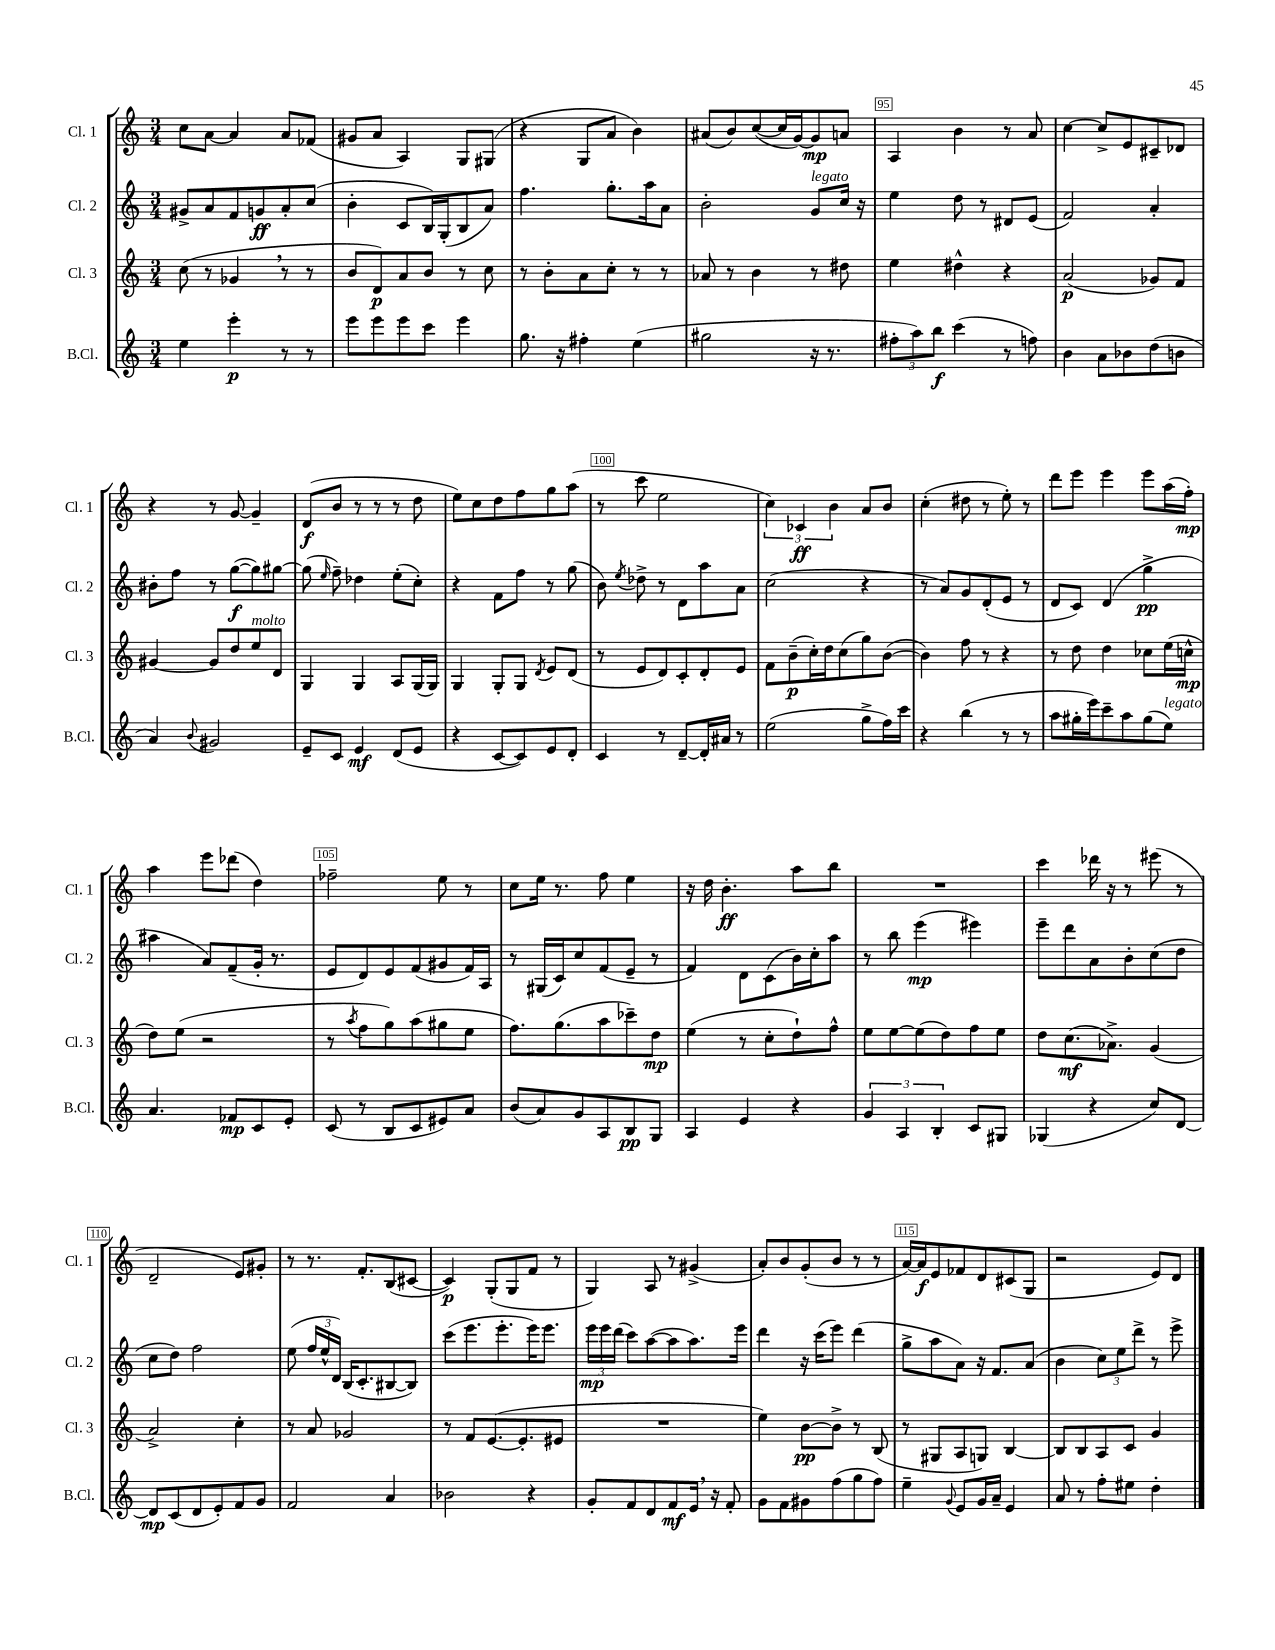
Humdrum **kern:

**kern	**dynam	**kern	**dynam	**kern	**dynam	**kern	**dynam
*part4	*part4	*part3	*part3	*part2	*part2	*part1	*part1
*staff4	*staff4	*staff3	*staff3	*staff2	*staff2	*staff1	*staff1
*I"B.Cl.	*	*I"Cl. 3	*	*I"Cl. 2	*	*I"Cl. 1	*
*I'B.Cl.	*	*I'Cl. 3	*	*I'Cl. 2	*	*I'Cl. 1	*
*clefG2	*	*clefG2	*	*clefG2	*	*clefG2	*
*k[]	*	*k[]	*	*k[]	*	*k[]	*
*M3/4	*	*M3/4	*	*M3/4	*	*M3/4	*
=91	=91	=91	=91	=91	=91	=91	=91
4ee\	.	(8cc\	.	8g#X^/L	.	8cc\L	.
.	.	8r	.	8a/	.	[8a\J	.
4eee'\	p	4g-X,/	.	8f/	.	4a/]	.
.	.	.	.	8gn/	ff	.	.
8r	.	8r	.	8a'/	.	8a/L	.
8r	.	8r	.	(8cc/J	.	(8f-X/J	.
=92	=92	=92	=92	=92	=92	=92	=92
8eee\L	.	8b/L	.	4b'\	.	8g#X/L	.
8eee\	.	8d/)	p	.	.	8a/J	.
8eee\	.	8a/	.	8c/L	.	4A/)	.
8ccc\J	.	8b/J	.	16B/L)	.	.	.
.	.	.	.	(16G'/J	.	.	.
4eee\	.	8r	.	8B/	.	8G/L	.
.	.	8cc\	.	8a/J)	.	(8G#X/J	.
=93	=93	=93	=93	=93	=93	=93	=93
8.gg\	.	8r	.	4.ff\	.	4r	.
.	.	8b'\L	.	.	.	.	.
16r	.	.	.	.	.	.	.
4ff#X'\	.	8a\	.	.	.	8G/L	.
.	.	8cc'\J	.	8.gg'\L	.	8a/J	.
(4ee\	.	8r	.	.	.	4b\)	.
.	.	.	.	16aa\k	.	.	.
.	.	8r	.	8a\J	.	.	.
=94	=94	=94	=94	=94	=94	=94	=94
2gg#X\	.	8a-X/	.	2b'\	.	(8a#X/L	.
.	.	8r	.	.	.	8b/)	.
.	.	4b\	.	.	.	([8cc/	.
.	.	.	.	.	.	16cc/L]	.
.	.	.	.	.	.	[16g/J)	.
!	!	!	!	!LO:TX:a:i:t=legato	!	!	!
16r	.	8r	.	8g/L	.	8g/]	mp
8.r	.	.	.	.	.	.	.
.	.	8dd#X\	.	16cc/Jk	.	8an/J	.
.	.	.	.	16r	.	.	.
=95	=95	=95	=95	=95	=95	=95	=95
12ff#X'\L	.	4ee\	.	4ee\	.	4A/	.
12aa\)	.	.	.	.	.	.	.
12bb\J	f	.	.	.	.	.	.
(4ccc\	.	4dd#X^^\	.	8dd\	.	4b\	.
.	.	.	.	8r	.	.	.
8r	.	4r	.	8d#X/L	.	8r	.
8ffn\)	.	.	.	(8e/J	.	8a/	.
=96	=96	=96	=96	=96	=96	=96	=96
4b\	.	(2a/	p	2f/)	.	[4cc\	.
8a\L	.	.	.	.	.	8cc^/L]	.
8b-X\	.	.	.	.	.	8e/	.
(8dd\	.	8g-X/L)	.	4a'/	.	8c#X~/	.
8bn\J	.	8f/J	.	.	.	8d-X/J	.
!!LO:LB:g=z
=97	=97	=97	=97	=97	=97	=97	=97
4a/)	.	[4g#X/	.	8b#X'\L	.	4r	.
.	.	.	.	8ff\J	.	.	.
8qqb/	.	.	.	.	.	.	.
2g#X/	.	8g#/L]	.	8r	.	8r	.
.	.	8dd/	.	([8gg\L	f	[8g/	.
!	!	!LO:TX:a:i:t=molto	!	!	!	!	!
.	.	8ee/	.	8gg\])	.	4g~/]	.
.	.	8d/J	.	[8gg#X\J	.	.	.
=98	=98	=98	=98	=98	=98	=98	=98
8e~/L	.	4G/	.	(8gg#\]	.	(8d/L	f
.	.	.	.	16qqee/	.	.	.
8c/J	.	.	.	8ff~\)	.	8b/J	.
4e/	mf	4G/	.	4dd-X\	.	8r	.
.	.	.	.	.	.	8r	.
(8d/L	.	8A/L	.	(8ee'\L	.	8r	.
8e/J	.	(16G/L	.	8cc'\J)	.	8dd\	.
.	.	16G/JJ)	.	.	.	.	.
=99	=99	=99	=99	=99	=99	=99	=99
4r	.	4G/	.	4r	.	8ee\L)	.
.	.	.	.	.	.	8cc\	.
[8c/L	.	8G'/L	.	8f\L	.	8dd\	.
8c/])	.	8G/J	.	8ff\J	.	8ff\	.
.	.	8qd/	.	.	.	.	.
8e/	.	8e/L	.	8r	.	8gg\	.
8d'/J	.	(8d/J	.	(8gg\	.	(8aa\J	.
=100	=100	=100	=100	=100	=100	=100	=100
4c/	.	8r	.	8b\)	.	8r	.
.	.	.	.	8qee/	.	.	.
.	.	8e/L	.	8dd-X^\	.	8ccc\	.
8r	.	8d/)	.	8r	.	2ee\	.
[8d~/L	.	8c'/	.	8d\L	.	.	.
16d'/L]	.	8d'/	.	8aa\	.	.	.
16a#X/JJ	.	.	.	.	.	.	.
8r	.	8e/J	.	8a\J	.	.	.
=101	=101	=101	=101	=101	=101	=101	=101
(2ee\	.	8f\L	.	(2cc\	.	6cc\)	.
.	.	(8b~\	p	.	.	.	.
.	.	.	.	.	.	6c-X/	ff
.	.	16cc'\L)	.	.	.	.	.
.	.	16dd\J	.	.	.	.	.
.	.	.	.	.	.	6b\	.
.	.	(8cc\	.	.	.	.	.
8gg^\L	.	8gg\)	.	4r	.	8a/L	.
16ff\L)	.	([8b\J	.	.	.	8b/J	.
16ccc\JJ	.	.	.	.	.	.	.
=102	=102	=102	=102	=102	=102	=102	=102
4r	.	4b\])	.	8r	.	(4cc'\	.
.	.	.	.	8a/L)	.	.	.
(4bb\	.	8ff\	.	8g/	.	8dd#X\	.
.	.	8r	.	(8d'/	.	8r	.
8r	.	4r	.	8e/J	.	8ee'\)	.
8r	.	.	.	8r	.	8r	.
=103	=103	=103	=103	=103	=103	=103	=103
8aa\L	.	8r	.	8d/L	.	8ddd\L	.
16gg#X'\L	.	8dd\	.	8c/J)	.	8eee\J	.
16eee\J)	.	.	.	.	.	.	.
8ccc~\	.	4dd\	.	(4d/	.	4eee\	.
8aa\	.	.	.	.	.	.	.
(8gg#\	.	8cc-X\L	.	4gg^\	pp	8eee\L	.
!LO:TX:a:i:t=legato	!	!	!	!	!	!	!
8ee\J)	.	(16ee\L	.	.	.	(16aa\L	.
.	.	16ccn^^\JJ	mp	.	.	16ff'\JJ)	mp
!!LO:LB:g=z
=104	=104	=104	=104	=104	=104	=104	=104
4.a/	.	8dd\L)	.	4aa#X\	.	4aa\	.
.	.	(8ee\J	.	.	.	.	.
.	.	2r	.	8a/L)	.	8eee\L	.
8f-X/L	mp	.	.	(8f~/	.	(8ddd-X\J	.
8c/	.	.	.	16g'/Jk	.	4dd\)	.
.	.	.	.	8.r	.	.	.
8e'/J	.	.	.	.	.	.	.
=105	=105	=105	=105	=105	=105	=105	=105
(8c/	.	8r	.	8e/L	.	2ff-X~\	.
.	.	8qaa/	.	.	.	.	.
8r	.	8ff\L	.	8d/)	.	.	.
8B/L	.	8gg\)	.	8e/	.	.	.
8c/	.	(8aa\	.	(8f/	.	.	.
8e#X/)	.	8gg#X\	.	8g#X/	.	8ee\	.
8a/J	.	8ee\J	.	16f/L)	.	8r	.
.	.	.	.	16A/JJ	.	.	.
=106	=106	=106	=106	=106	=106	=106	=106
(8b/L	.	8.ff\L)	.	8r	.	8cc\L	.
8a/)	.	.	.	(16G#X/LL	.	16ee\Jk	.
.	.	(8.gg\	.	16c/J)	.	8.r	.
8g/	.	.	.	8cc/	.	.	.
8A/	.	8aa\	.	(8f/	.	8ff\	.
8B/	pp	8ccc-X~\)	.	8e~/J	.	4ee\	.
8G/J	.	8dd\J	mp	8r	.	.	.
=107	=107	=107	=107	=107	=107	=107	=107
4A/	.	(4ee\	.	4f/)	.	16r	.
.	.	.	.	.	.	16dd\	.
.	.	.	.	.	.	4.b'\	ff
4e/	.	8r	.	8d\L	.	.	.
.	.	8cc'\L	.	(8c\	.	.	.
4r	.	8dd`\)	.	16b\L)	.	8aa\L	.
.	.	.	.	16cc'\J	.	.	.
.	.	8ff^^\J	.	8aa\J	.	8bb\J	.
=108	=108	=108	=108	=108	=108	=108	=108
6g/	.	8ee\L	.	8r	.	2.r	.
.	.	[8ee\	.	8bb\	.	.	.
6A/	.	.	.	.	.	.	.
.	.	(8ee\]	.	(4eee\	mp	.	.
6B'/	.	.	.	.	.	.	.
.	.	8dd\)	.	.	.	.	.
8c/L	.	8ff\	.	4eee#X\)	.	.	.
8G#X/J	.	8ee\J	.	.	.	.	.
=109	=109	=109	=109	=109	=109	=109	=109
(4G-X/	.	8dd\L	.	8eee~\L	.	4ccc\	.
.	.	(8.cc\	mf	8ddd\	.	.	.
4r	.	.	.	8a\	.	16ddd-X\	.
.	.	8.a-X^\J)	.	.	.	16r	.
.	.	.	.	8b'\	.	8r	.
8cc/L)	.	(4g/	.	(8cc\	.	(8eee#X\	.
[8d/J	.	.	.	8dd\J	.	8r	.
!!LO:LB:g=z
=110	=110	=110	=110	=110	=110	=110	=110
8d/L]	mp	2a^/)	.	8cc\L	.	2d~/	.
(8c/	.	.	.	8dd\J)	.	.	.
8d/	.	.	.	2ff\	.	.	.
8e'/)	.	.	.	.	.	.	.
8f/	.	4cc'\	.	.	.	8e/L)	.
8g/J	.	.	.	.	.	8g#X'/J	.
=111	=111	=111	=111	=111	=111	=111	=111
2f/	.	8r	.	(8ee\	.	8r	.
.	.	8a/	.	24ff/LL	.	8.r	.
.	.	.	.	24ee^^/	.	.	.
.	.	.	.	24d/JJ)	.	.	.
.	.	2g-X/	.	(16B/KL	.	.	.
.	.	.	.	8.c'/	.	8.f'/L	.
4a/	.	.	.	[8B#X/	.	(8B/	.
.	.	.	.	8B#/J])	.	[8c#X/J	.
=112	=112	=112	=112	=112	=112	=112	=112
2b-X\	.	8r	.	(8ccc\L	.	4c#/])	p
.	.	8f/L	.	8.eee\	.	.	.
.	.	([8.e/	.	.	.	(8G'/L	.
.	.	.	.	8.eee'\	.	.	.
.	.	.	.	.	.	8G/	.
.	.	8.e'/]	.	.	.	.	.
4r	.	.	.	16eee\K)	.	8f/J	.
.	.	.	.	8.eee\J	.	.	.
.	.	8e#X/J	.	.	.	8r	.
=113	=113	=113	=113	=113	=113	=113	=113
8g'/L	.	2.r	.	24eee\LL	mp	4G/)	.
.	.	.	.	24eee\	.	.	.
.	.	.	.	(24ddd\JJ	.	.	.
8f/	.	.	.	8ccc\L)	.	.	.
8d/	.	.	.	([8aa\	.	8A/	.
8f/	mf	.	.	8aa\]	.	8r	.
16e,/Jk	.	.	.	8.aa\)	.	(4g#X^/	.
16r	.	.	.	.	.	.	.
8f'/	.	.	.	.	.	.	.
.	.	.	.	16eee\Jk	.	.	.
=114	=114	=114	=114	=114	=114	=114	=114
8g\L	.	4ee\)	.	4ddd\	.	8a'/L)	.
8f\	.	.	.	.	.	8b/	.
8g#X\	.	[8b\L	pp	16r	.	(8g'/	.
.	.	.	.	(16ccc\KL	.	.	.
(8ff\	.	8b^\J]	.	8eee\J)	.	8b/J	.
8gg\	.	8r	.	(4ddd\	.	8r	.
8ff\J)	.	(8B/	.	.	.	8r	.
=115	=115	=115	=115	=115	=115	=115	=115
4ee~\	.	8r	.	8gg^\L	.	[16a/LL)	.
.	.	.	.	.	.	16a/J]	f
.	.	8G#X/L	.	8aa\	.	8e/	.
8qqg/	.	.	.	.	.	.	.
8e/L	.	8A/	.	8a\J)	.	8f-X/	.
16g/L	.	8Gn/J)	.	16r	.	8d/	.
16a~/JJ	.	.	.	8.f/L	.	.	.
4e/	.	[4B/	.	.	.	(8c#X/	.
.	.	.	.	(8a/J	.	8G/J	.
=116	=116	=116	=116	=116	=116	=116	=116
8a/	.	8B/L]	.	4b\	.	2r	.
8r	.	8B/	.	.	.	.	.
8ff'\L	.	8A/	.	12cc\L)	.	.	.
.	.	.	.	12ee\	.	.	.
8ee#X\J	.	8c/J	.	.	.	.	.
.	.	.	.	12ddd^\J	.	.	.
4dd'\	.	4g/	.	8r	.	8e/L)	.
.	.	.	.	8eee^\	.	8d/J	.
==	==	==	==	==	==	==	==
*-	*-	*-	*-	*-	*-	*-	*-
